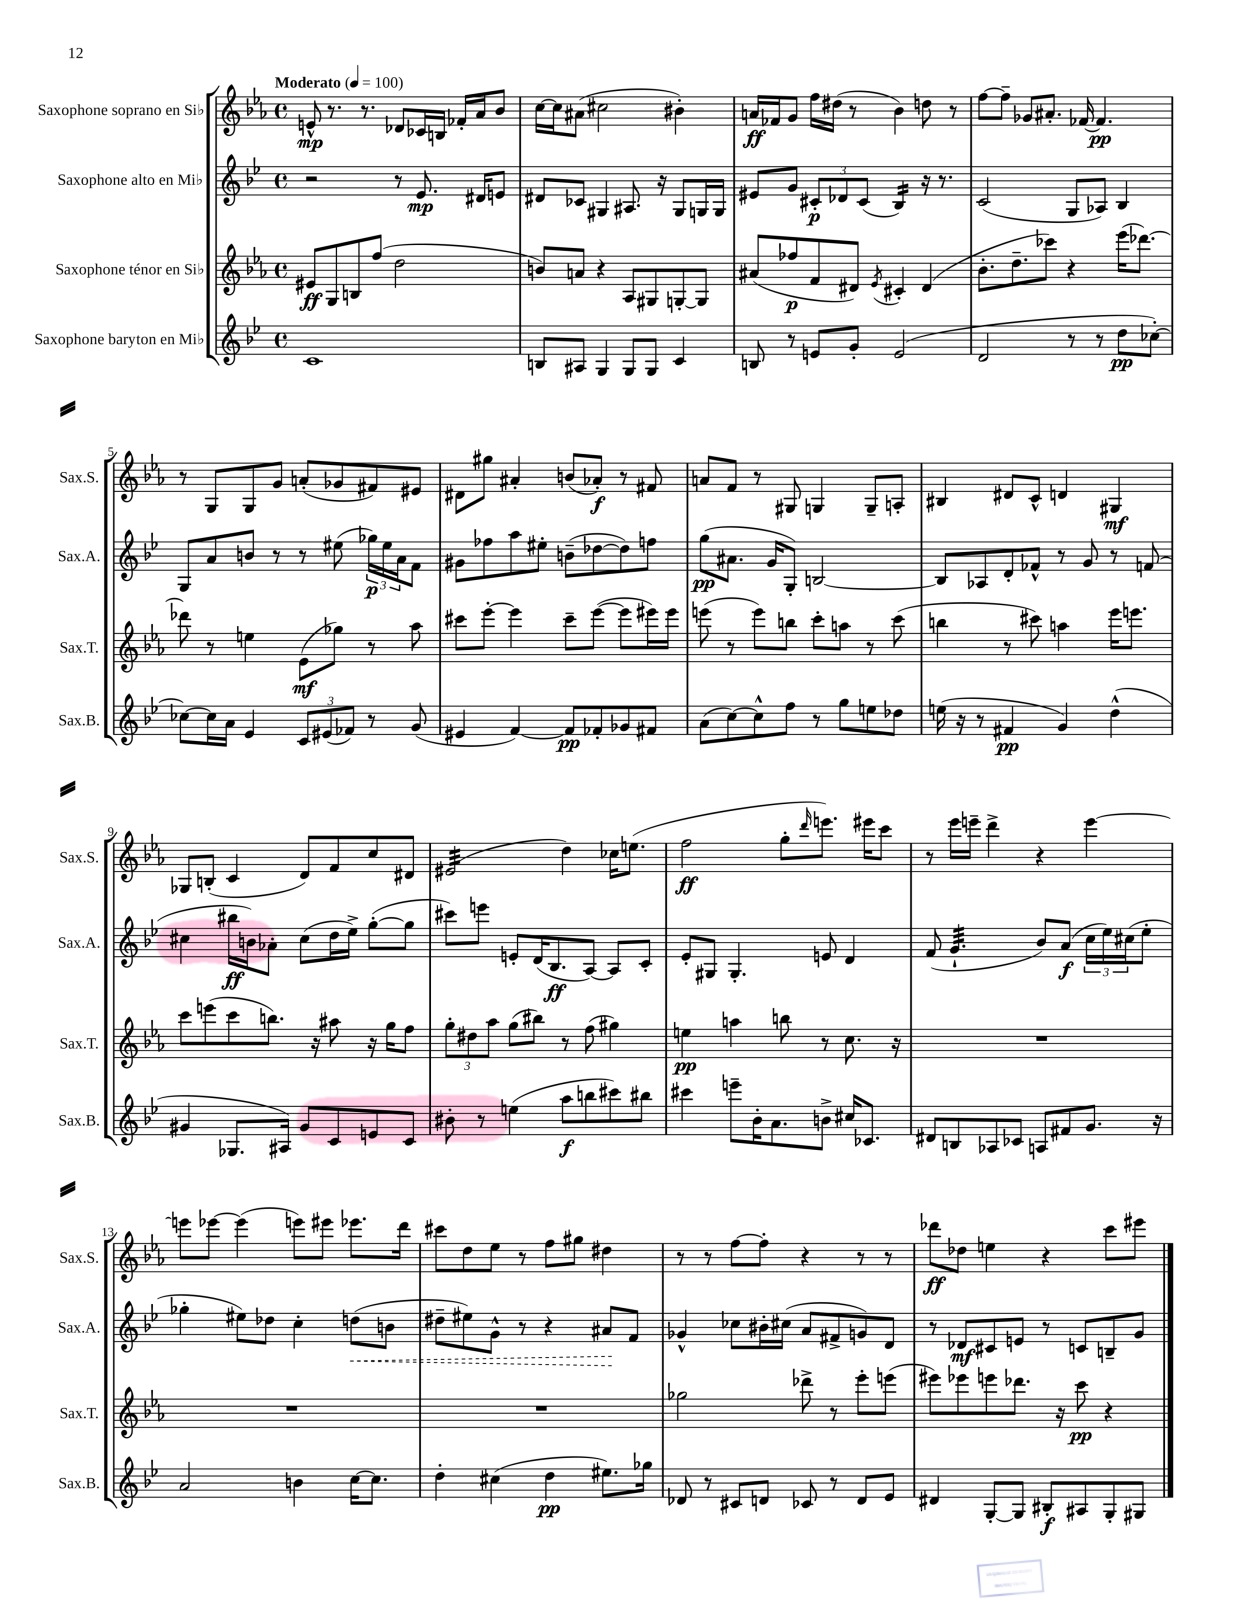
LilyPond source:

<<
\new StaffGroup <<
\new Staff = "s0" \with { instrumentName = "Saxophone soprano en Sib" shortInstrumentName = "Sax.S." } {
    \clef treble \key ees \major \defaultTimeSignature \time 4/4 \tempo "Moderato" 4 = 100
    e'8-^\mp r8. r8. des'8 ces'16 b16 fes'16-. aes'16 bes'8 |
    c''16~ c''16 ais'8( cis''2 bis'4-.) |
    a'16\ff fes'16 g'8 f''16 dis''16( r8 bes'4) d''8 r8 |
    f''8~ f''8-- ges'8 ais'8.-. fes'16~ fes'4.\pp |
    r8 g8 g8 g'8 a'8-.( ges'8 fis'8) eis'8 |
    dis'8 gis''8 ais'4-. b'8( aes'8-.\f) r8 fis'8 |
    a'8 f'8 r8 gis8 g4 g8-- a8-. |
    bis4 dis'8 c'8-^ d'4 gis4\mf |
    ges8 b8-.( c'4 d'8) f'8 c''8 dis'8 |
    eis'2:32( d''4) ces''16 e''8.( |
    f''2\ff g''8-. \grace { d'''16 } e'''8.) eis'''16 c'''8 |
    r8 ees'''16 e'''16-- d'''4-> r4 e'''4~ |
    e'''8 ees'''8~ ees'''4( e'''8) eis'''8 ees'''8. d'''16 |
    cis'''8 d''8 ees''8 r8 f''8 gis''8 dis''4 |
    r8 r8 f''8~ f''8-. r4 r8 r8 |
    des'''8\ff des''8 e''4 r4 c'''8 eis'''8 \bar "|." |
}
\new Staff = "s1" \with { instrumentName = "Saxophone alto en Mib" shortInstrumentName = "Sax.A." } {
    \clef treble \key bes \major \defaultTimeSignature \time 4/4
    r2 r8 ees'8.\mp dis'16 e'8 |
    dis'8 ces'8 gis4 ais8. r16 gis8 g16 g16 |
    eis'8 g'8 \tuplet 3/2 { cis'8-.\p des'8 cis'8( } bes4:16) r16 r8. |
    c'2( g8 aes8) bes4 |
    g8 a'8 b'8 r8 r8 eis''8( \tuplet 3/2 { ges''16\p) eis''16 a'16 } f'8 |
    gis'8 fes''8 a''8 eis''8-. b'8--( des''8~ des''8) f''8 |
    g''8\pp( ais'8. g'16 g8-.) b2~ |
    b8 aes8 d'8-. fes'8-^ r8 g'8 r8 f'8( |
    cis''4 bis''16\ff b'16) aes'8-. cis''8( d''16 ees''16->) g''8~-.( g''8 |
    cis'''8) e'''8 e'8-. d'16( bes8.\ff a8~) a8 c'8-. |
    ees'8-. gis8 gis4.-. e'8 d'4 |
    f'8( g'4.:32-! bes'8) a'8\f( \tuplet 3/2 { c''16 ees''16) cis''16( } ees''8-. |
    ges''4-. eis''8) des''8 c''4-. \once \override Hairpin.style = #'dashed-line d''8\<( b'8 |
    dis''8-- eis''8) g'8-^ r8 r4 ais'8\! f'8 |
    ges'4-^ ces''8 bis'16-. cis''16( a'8 fis'8-> g'8) d'8 |
    r8 des'8\mf cis'8 e'8 r8 c'8 b8-- g'8 \bar "|." |
}
\new Staff = "s2" \with { instrumentName = "Saxophone ténor en Sib" shortInstrumentName = "Sax.T." } {
    \clef treble \key ees \major \defaultTimeSignature \time 4/4
    eis'8\ff g8 b8 f''8( d''2 |
    b'8) a'8 r4 aes8 gis8 g8~-. g8 |
    ais'8( fes''8\p f'8 dis'8) \acciaccatura { ees'8 } cis'4-. dis'4( |
    bes'8.-. d''8.-- ces'''8) r4 ees'''16( des'''8.~) |
    des'''8 r8 e''4 ees'8\mf( ges''8) r8 aes''8 |
    cis'''8 ees'''8~-. ees'''4 cis'''8-- ees'''8~( ees'''8 eis'''16) eis'''16 |
    e'''8( r8 e'''8) b''8 c'''8-. a''8 r8 c'''8( |
    b''4 r8 cis'''8) a''4 ees'''16 e'''8. |
    c'''8 e'''8( c'''8 b''8.) r16 ais''8 r16 g''16 f''8 |
    \tuplet 3/2 { g''8-. dis''8 aes''8 } g''8( bis''8) r8 f''8( gis''4) |
    e''4\pp a''4 b''8 r8 c''8. r16 |
    R1 |
    R1 |
    R1 |
    ges''2 des'''8-> r8 ees'''8-. e'''8( |
    eis'''8) ees'''8 e'''8 des'''8. r16 c'''8\pp r4 \bar "|." |
}
\new Staff = "s3" \with { instrumentName = "Saxophone baryton en Mib" shortInstrumentName = "Sax.B." } {
    \clef treble \key bes \major \defaultTimeSignature \time 4/4
    c'1 |
    b8 ais8 g4 g8 g8 c'4 |
    b8 r8 e'8 g'8-. e'2( |
    d'2 r8 r8 d''8\pp ces''8~-.) |
    ces''8~ ces''16 a'16 ees'4 \tuplet 3/2 { c'8 eis'8( fes'8) } r8 g'8( |
    eis'4 f'4~) f'8\pp fes'8-. ges'8 fis'8 |
    a'8( c''8~) c''8-^ f''8 r8 g''8 e''8 des''8 |
    e''16( r16 r8 fis'4\pp g'4) d''4-^( |
    gis'4 ges8. ais16) gis'8 c'8 e'8 c'8 |
    bis'8-. r8 e''4( a''8\f b''8 cis'''8) bis''8 |
    cis'''4 e'''8-- bes'16-. a'8. b'8-> cis''16 ces'8. |
    dis'8 b8 aes8 ces'8 a8 fis'8 g'8. r16 |
    a'2 b'4 c''16~ c''8. |
    d''4-. cis''4( d''4\pp eis''8.) ges''16 |
    des'8 r8 cis'8 d'8 ces'8 r8 d'8 ees'8 |
    dis'4 g8~-. g8 bis8-.\f ais8 g8-. gis8 \bar "|." |
}
>>
>>
